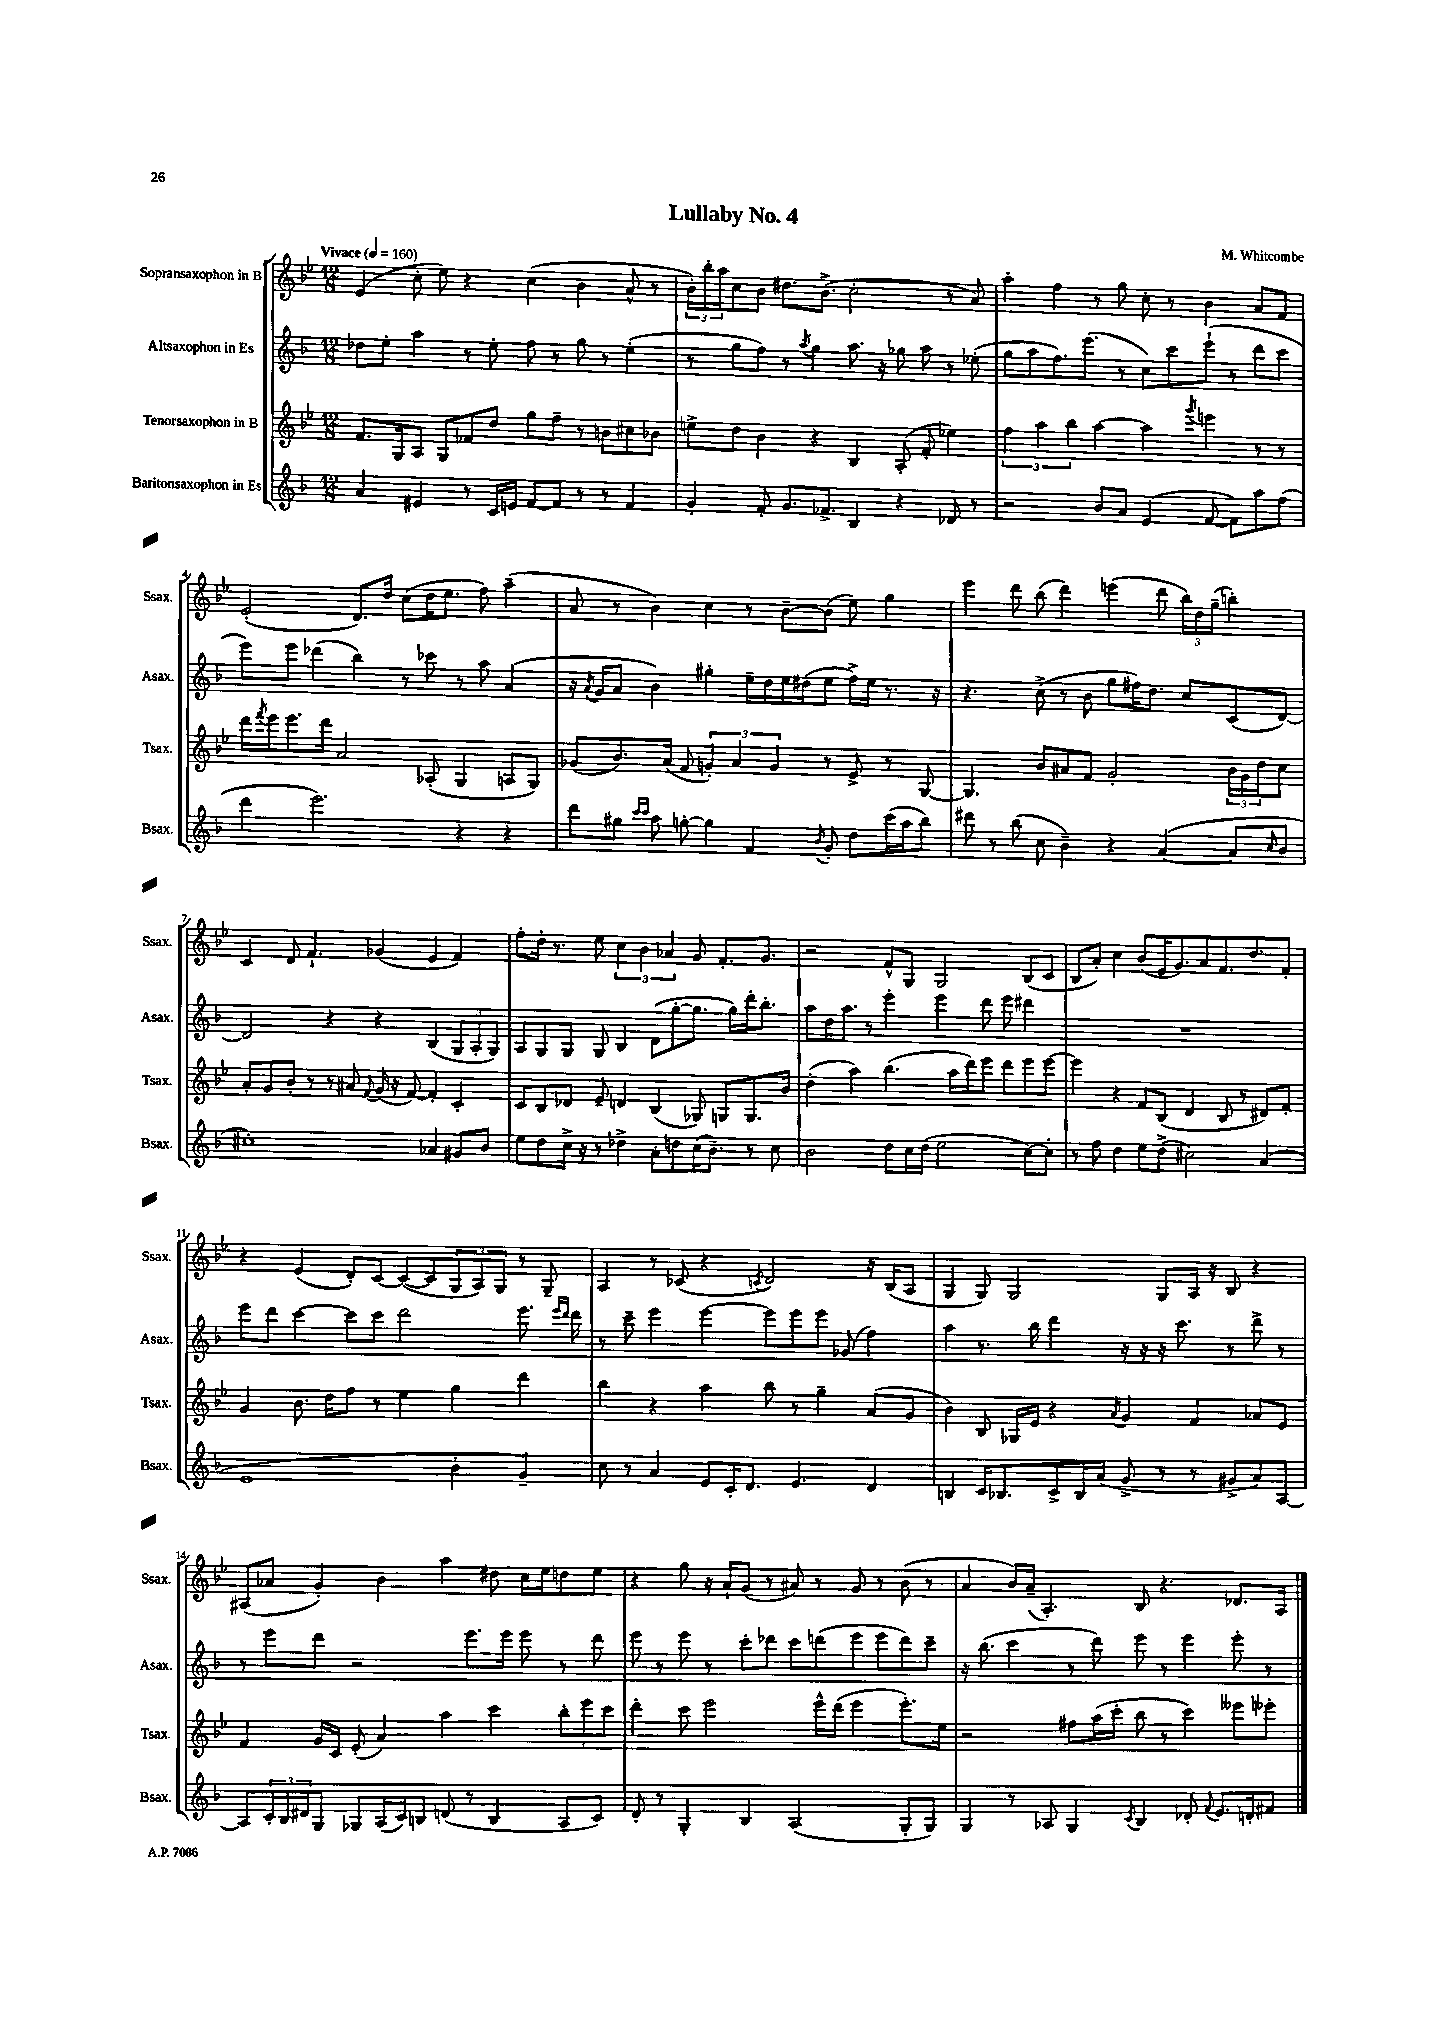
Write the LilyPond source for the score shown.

\header { title = "Lullaby No. 4" composer = "M. Whitcombe" }
<<
\new StaffGroup <<
\new Staff = "s0" \with { instrumentName = "Sopransaxophon in B" shortInstrumentName = "Ssax." } {
    \clef treble \key bes \major \numericTimeSignature \time 12/8 \tempo "Vivace" 4 = 160
    ees'4( c''8-. ees''8) r4 c''4( bes'4 a'8-^ r8 |
    \tuplet 3/2 { bes'16-.) bes''16-. a''16 } c''8 bes'8 dis''8. bes'8.->( c''2-. r8 a'8) |
    a''4-. f''4 r8 g''8 c''8-. r8 bes'4 a'8 f'8 |
    ees'2-.( d'8.) d''16 c''8( d''16 ees''8. f''8) a''4--( |
    a'8 r8 bes'4) c''4 r8 bes'8~-- bes'8( ees''8) g''4 |
    ees'''4 d'''8 bes''8( d'''4) e'''4( d'''8 \tuplet 3/2 { bes''16) d''16 g''16--( } b''4-.) |
    c'4 d'8 f'4.-! ges'4( ees'4 f'4) |
    f''8-. d''16-. r8. ees''8 \tuplet 3/2 { c''4 bes'4 aes'4 } g'8 f'8.-. g'8. |
    r2 f'8-^ g8 g2 bes8( c'8 |
    bes8 a'8-.) c''4 bes'8( ees'16 g'8.) a'8 f'8. d''8. f'8-. |
    r4 ees'4( d'8-.) c'8~ c'8~( c'8 \tuplet 3/2 { g8 a8) g8 } r8 g8-- |
    a4 r8 ces'8( r4 \acciaccatura { c'8 } d'2) r16 bes16( a8 |
    g4 g8) g2 g8 a16 r16 bes8 r4 |
    ais8( aes'8 g'4-.) bes'4 a''4 dis''8 c''16 ees''16 d''8 ees''8 |
    r4 g''8 r16 a'16-! g'8( r8 ais'8) r8 g'8 r8 bes'8( r8 |
    a'4 bes'16) a'16--( a4.-.) bes8 r4. des'8. a16 \bar "|." |
}
\new Staff = "s1" \with { instrumentName = "Altsaxophon in Es" shortInstrumentName = "Asax." } {
    \clef treble \key f \major \numericTimeSignature \time 12/8
    des''8 e''8-. a''4 r8 e''8-. f''8 r8 g''8 r8 e''4-.( |
    r8 g''8 f''8) r8 \acciaccatura { a''8 } g''4 a''8. r16 ges''8 a''8 r8 ees''8-.( |
    g''8 a''8 f''8.) e'''8.( r8 c''8) c'''8 e'''8-!( r8 d'''8 c'''8 |
    e'''8) e'''8 des'''4( bes''4) r8 ces'''8 r8 a''8 a'4( |
    r16 \acciaccatura { a'8 } g'16 a'8 bes'4) gis''4-. e''16-- d''16 e''16 dis''16( e''8 f''16->) e''16 r8. r16 |
    r4. c''8->( r8 bes'8 g''8 fis''16) d''8. c''8 c'8( d'8~) |
    d'2 r4 r4 bes4( \tuplet 3/2 { g8 a8-. g8) } |
    a8 g8 g8 g8 bes4 d'8( g''8~-. g''8. g''16) d'''16-. bes''8.-. |
    a''8 d''16 a''8. r8 e'''4-. e'''4 d'''8 e'''8 dis'''4 |
    R1. |
    e'''8 d'''8 c'''4~ c'''8 c'''8 d'''2 e'''8. \grace { e'''16 d'''16 } d'''16 |
    r8 c'''8-- e'''4 e'''4~ e'''8 e'''8 e'''8 ges'8( f''4) |
    a''4 r8. bes''16 d'''4 r16 r16 r16 c'''8. r8 d'''8-> r8 |
    r8 e'''8 d'''8 r2 e'''8. e'''16 e'''8 r8 d'''8 |
    e'''8 r8 e'''8 r8 c'''8-. des'''8 c'''8 d'''8( e'''8 e'''8 d'''8) c'''8-- |
    r16 bes''8.( c'''4 r8 d'''8) e'''8 r8 e'''4 e'''8-. r8 \bar "|." |
}
\new Staff = "s2" \with { instrumentName = "Tenorsaxophon in B" shortInstrumentName = "Tsax." } {
    \clef treble \key bes \major \numericTimeSignature \time 12/8
    f'8. g16 a8 g8 fes'8 d''8 g''8 f''8-- r8 b'8 cis''8 bes'8 |
    e''8-> d''8 bes'4 r4 bes4 a8-.( f'8-. ees''4) |
    \tuplet 3/2 { f''4 a''4 bes''4 } a''4~ a''4 \acciaccatura { g'''8 } e'''4 r8 r8 |
    d'''16 \acciaccatura { f'''8 } ees'''16 ees'''8. d'''16 a'2 aes8-.( g4 a8 g8) |
    ges'8( bes'8.) a'16( f'8 \tuplet 3/2 { g'4-.) a'4 g'4 } r8 ees'8-> r8 g8~ |
    g4. bes'8 ais'8 f'8 g'2-. \tuplet 3/2 { bes'16 g'16 d''16 } c''8 |
    a'8-. g'8 bes'8-. r8 r8 ais'8 \appoggiatura { f'8 } g'16( r16 f'8~) f'4-. c'4-. |
    c'8 bes8 des'8 ees'8-- d'4 bes4( ges8) g8 g8. bes'16 |
    d''4-.( a''4) bes''4.( a''16 d'''16) ees'''8 d'''8 ees'''8 ees'''8~ |
    ees'''4 r4 f'8 bes8( d'4 bes8 r8 dis'8) f'8-. |
    g'4 bes'8. d''16 f''8 r8 ees''4 g''4 d'''4 |
    bes''4 r4 a''4 bes''8 r8 g''4-- a'8( g'8 |
    bes'4) bes8 ges16 ees'16 r4 \acciaccatura { a'8 } g'4 f'4 aes'8 ees'8 |
    f'4 g'16 c'16 ees'8-.( a'4) a''4 c'''4 \tuplet 3/2 { bes''8-. ees'''8 c'''8 } |
    d'''4-. c'''8 ees'''2 ees'''16-^ d'''16( ees'''4 ees'''8.-.) ees''16 |
    r2 fis''8 a''16( c'''16-. bes''8 r8 c'''4) eeses'''8 ees'''8-. \bar "|." |
}
\new Staff = "s3" \with { instrumentName = "Baritonsaxophon in Es" shortInstrumentName = "Bsax." } {
    \clef treble \key f \major \numericTimeSignature \time 12/8
    a'4 eis'4 r8 c'16 e'16 f'8~ f'8 r8 r8 f'4 |
    g'4-. f'8-. g'8. fes'8.-> bes4 r4 des'8 r8 |
    r2 bes'8 a'8 e'4( f'8~ f'8) a''8 f''8( |
    d'''4 e'''2.) r4 r4 |
    d'''8 gis''8 \grace { c'''16 c'''16 } a''8 g''8~-. g''4 f'4 \acciaccatura { bes'8 } g'8-. d''8 c'''16( a''16 bes''8) |
    dis'''8 r8 bes''8( c''8 bes'4--) r4 a'4~( a'8 \grace { c''16 } bes'8 |
    cis''1-.) aes'4 gis'8 bes'8 |
    e''8 d''8 c''16-> r16 r8 des''4-> a'8-. d''8 c''16( bes'8.--) r8 c''8 |
    bes'2 d''8 c''16 d''16( e''2 c''8~) c''8-. |
    r8 f''8 d''4 e''8 d''8->( cis''2) a'4( |
    e'1 bes'4-. g'4--) |
    c''8 r8 a'4 e'8 c'16-. d'8. e'4. d'4 |
    b4 c'16 bes8. c'8-> bes16 a'16( g'8-> r8 r8 gis'8-> a'8) a8~ |
    a8 \tuplet 3/2 { c'16-. bes16 dis'16 } g8 ges8 a16( c'16) b8 d'8( r8 b4 a8 c'8) |
    d'8-. r8 g4-. bes4 a2( g8-. g8) |
    g4 r8 aes8 g4 \acciaccatura { c'8 } bes4 des'8-. \appoggiatura { f'8 } e'8. d'16-. fis'8 \bar "|." |
}
>>
>>
